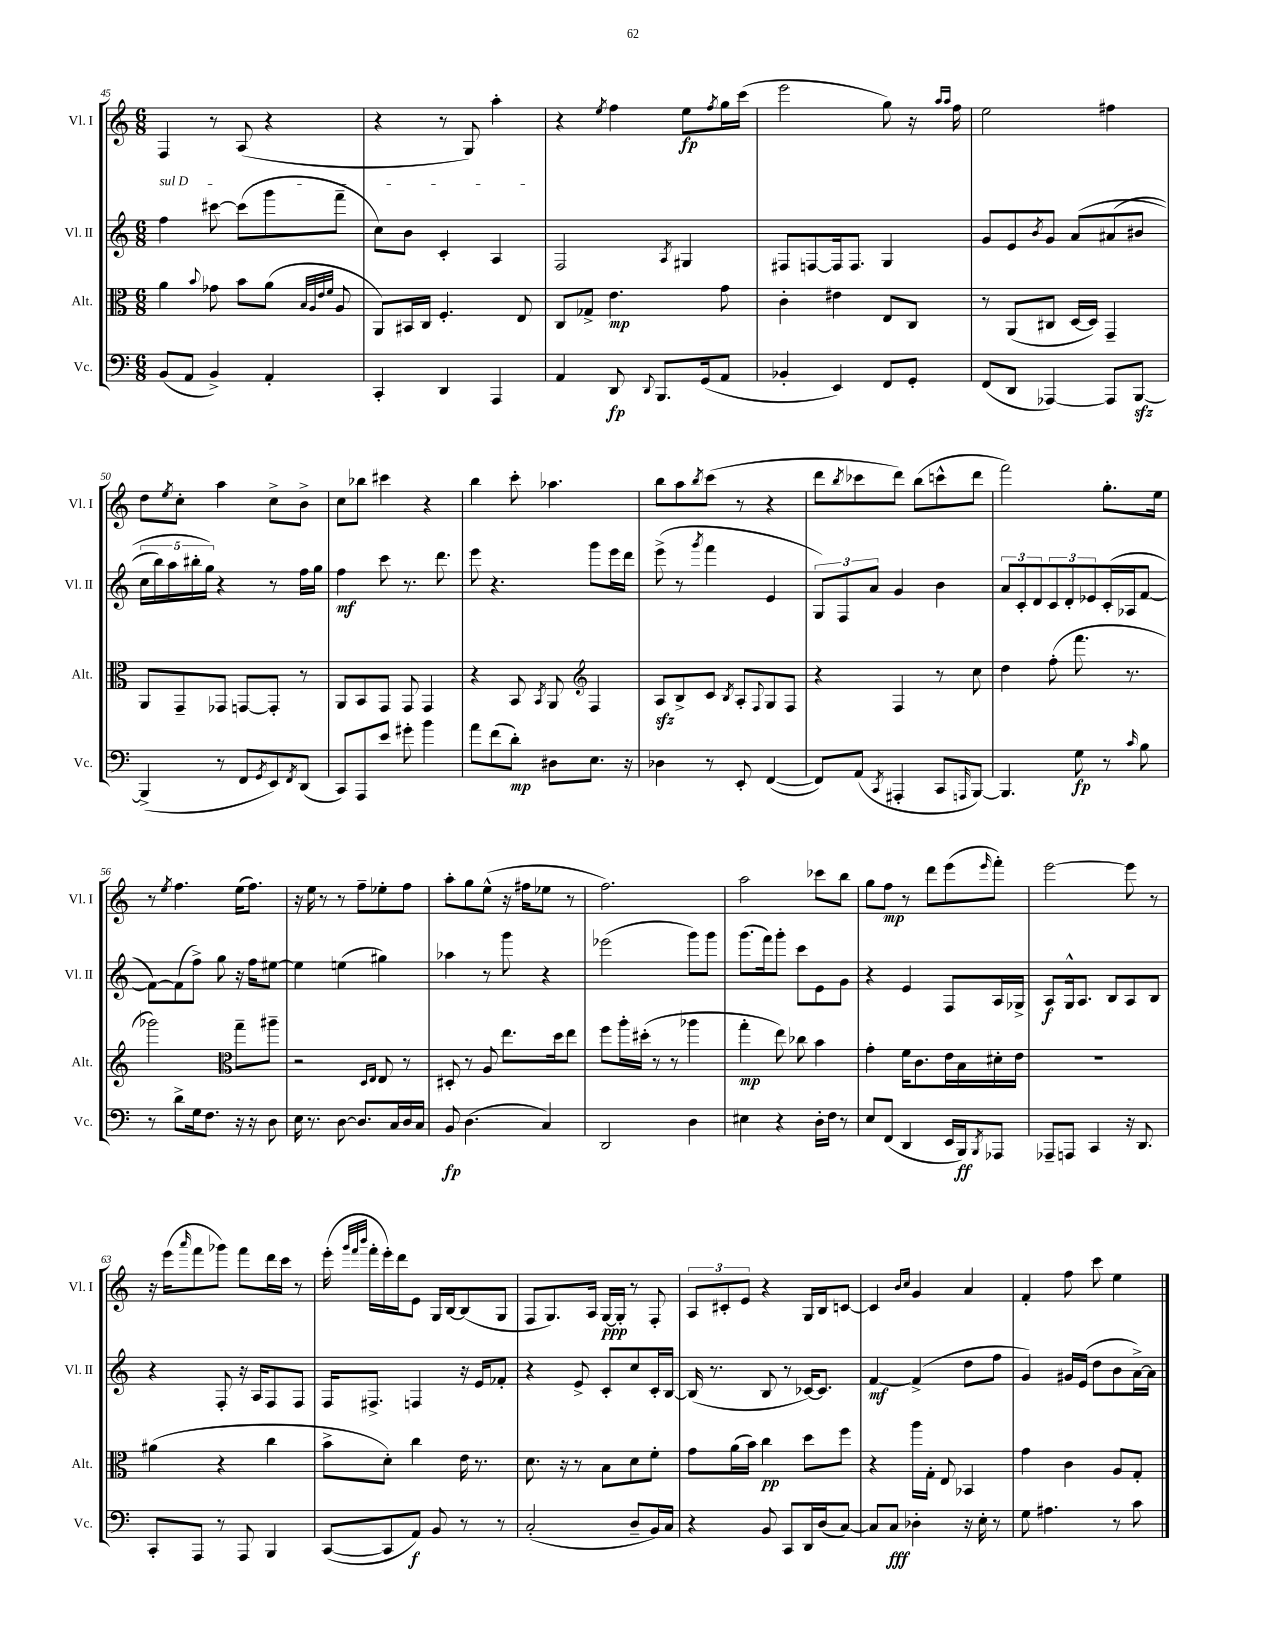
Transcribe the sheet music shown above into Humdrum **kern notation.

**kern	**dynam	**kern	**dynam	**kern	**dynam	**kern	**dynam
*part4	*part4	*part3	*part3	*part2	*part2	*part1	*part1
*staff4	*staff4	*staff3	*staff3	*staff2	*staff2	*staff1	*staff1
*I"Vc.	*	*I"Alt.	*	*I"Vl. II	*	*I"Vl. I	*
*I'Vc.	*	*I'Alt.	*	*I'Vl. II	*	*I'Vl. I	*
*clefF4	*	*clefC3	*	*clefG2	*	*clefG2	*
*k[]	*	*k[]	*	*k[]	*	*k[]	*
*M6/8	*	*M6/8	*	*M6/8	*	*M6/8	*
=45	=45	=45	=45	=45	=45	=45	=45
!	!	!	!	!LO:TX:a:i:t=sul D	!	!	!
(8BB/L	.	4a\	.	4ff\	.	4F/	.
8AA/J	.	.	.	.	.	.	.
.	.	8qqb/	.	.	.	.	.
4BB^/)	.	8g-X\	.	[8ccc#X\	.	8r	.
.	.	8b\L	.	(8ccc#\L]	.	(8A/	.
4AA'/	.	(8a\J	.	8ggg\	.	4r	.
.	.	32qqB/LLL	.	.	.	.	.
.	.	32qqA/	.	.	.	.	.
.	.	32qqe/	.	.	.	.	.
.	.	32qqf/JJJ	.	.	.	.	.
.	.	8A/	.	8fff~\J	.	.	.
=46	=46	=46	=46	=46	=46	=46	=46
4CC'/	.	8AA/L)	.	8cc\L)	.	4r	.
.	.	16BB#X/L	.	8b\J	.	.	.
.	.	16C/JJ	.	.	.	.	.
4DD/	.	4.F'/	.	4c'/	.	8r	.
.	.	.	.	.	.	8G/)	.
4AAA/	.	.	.	4A/	.	4aa'\	.
.	.	8E/	.	.	.	.	.
=47	=47	=47	=47	=47	=47	=47	=47
4AA/	.	8C/L	.	2F/	.	4r	.
.	.	8G-X^/J	.	.	.	.	.
.	.	.	.	.	.	8qee/	.
8DD/	fp	4.e\	mp	.	.	4ff\	.
8qqDD/	.	.	.	.	.	.	.
8.BBB/L	.	.	.	.	.	.	.
.	.	.	.	8qA/	.	.	.
.	.	.	.	4G#X/	.	8ee\L	fp
(16GG/k	.	.	.	.	.	.	.
.	.	.	.	.	.	8qff/	.
8AA/J	.	8g\	.	.	.	16gg\L	.
.	.	.	.	.	.	(16ccc\JJ	.
=48	=48	=48	=48	=48	=48	=48	=48
4BB-X'/	.	4c'\	.	8F#X/L	.	2eee\	.
.	.	.	.	[8Fn/	.	.	.
4EE/)	.	4e#X\	.	16F/k]	.	.	.
.	.	.	.	8.F/J	.	.	.
8FF/L	.	8E/L	.	4G/	.	8gg\)	.
8GG'/J	.	8C/J	.	.	.	16r	.
.	.	.	.	.	.	16qqaa/LL	.
.	.	.	.	.	.	16qqaa/JJ	.
.	.	.	.	.	.	16ff\	.
=49	=49	=49	=49	=49	=49	=49	=49
(8FF/L	.	8r	.	8g/L	.	2ee\	.
8DD/J	.	(8AA/L	.	8e/	.	.	.
.	.	.	.	8qb/	.	.	.
[4AAA-X/)	.	8C#X/J	.	8g/J	.	.	.
.	.	[16D/LL	.	(8a/L	.	.	.
.	.	16D/JJ])	.	.	.	.	.
8AAA-/L]	.	4GG~/	.	(8a#X/	.	4ff#X\	.
[8BBBzz/J	.	.	.	8b#X/J	.	.	.
!!LO:LB:g=z
=50	=50	=50	=50	=50	=50	=50	=50
(4BBB^/]	.	8AA/L	.	20cc\LL	.	8dd\L	.
.	.	.	.	20bb\)	.	.	.
.	.	.	.	20aa\	.	.	.
.	.	.	.	.	.	8qee/	.
.	.	8GG~/	.	.	.	8cc'\J	.
.	.	.	.	20bb#X'\	.	.	.
.	.	.	.	20gg\JJ)	.	.	.
8r	.	8GG-X/J	.	4r	.	4aa\	.
8FF/L	.	[8GGn/L	.	.	.	.	.
8qGG/	.	.	.	.	.	.	.
8EE/)	.	8GG'/J]	.	8r	.	8cc^\L	.
8qFF/	.	.	.	.	.	.	.
(8DD/J	.	8r	.	16ff\LL	.	8b^\J	.
.	.	.	.	16gg\JJ	.	.	.
=51	=51	=51	=51	=51	=51	=51	=51
8CC/L)	.	8AA/L	.	4ff\	mf	8cc\L	.
8AAA/	.	8BB/	.	.	.	8bb-X\J	.
8e/J	.	8GG/J	.	8ccc\	.	4ccc#X\	.
8g#X'\	.	8GG/	.	8.r	.	.	.
4b\	.	4GG/	.	.	.	4r	.
.	.	.	.	8.ddd\	.	.	.
=52	=52	=52	=52	=52	=52	=52	=52
8a\L	.	4r	.	8eee\	.	4bb\	.
(8f\	.	.	.	4.r	.	.	.
8d'\J)	mp	8BB/	.	.	.	8ccc'\	.
.	.	8qBB/	.	.	.	.	.
8D#X\L	.	8AA/	.	.	.	4.aa-X\	.
*	*	*clefG2	*	*	*	*	*
8.E\J	.	4F/	.	8ggg\L	.	.	.
.	.	.	.	16eee\L	.	.	.
16r	.	.	.	16ddd\JJ	.	.	.
=53	=53	=53	=53	=53	=53	=53	=53
4D-X\	.	8Azz/L	.	(8eee^\	.	8bb\L	.
.	.	8B^/	.	8r	.	8aa\	.
.	.	.	.	8qggg/	.	8qbb/	.
8r	.	8c/J	.	4fff\	.	(8ccc\J	.
.	.	8qB/	.	.	.	.	.
8EE'/	.	8A'/L	.	.	.	8r	.
.	.	8qqF/	.	.	.	.	.
([4FF/	.	8G/	.	4e/	.	4r	.
.	.	8F/J	.	.	.	.	.
=54	=54	=54	=54	=54	=54	=54	=54
8FF/L])	.	4r	.	12G/L)	.	8ddd\L	.
.	.	.	.	12F/	.	.	.
.	.	.	.	.	.	8qbb/	.
(8AA/J	.	.	.	.	.	8ccc-X\	.
.	.	.	.	12a/J	.	.	.
8qCC/	.	.	.	.	.	.	.
4AAA#X'/	.	4F/	.	4g/	.	8ddd\J)	.
.	.	.	.	.	.	(8bb\L	.
8CC/L	.	8r	.	4b\	.	8cccn^^\	.
16qqAAAn/	.	.	.	.	.	.	.
[8BBB/J)	.	8cc\	.	.	.	8ddd\J	.
=55	=55	=55	=55	=55	=55	=55	=55
4.BBB/]	.	4dd\	.	12a/L	.	2fff\)	.
.	.	.	.	12c'/	.	.	.
.	.	.	.	12d/	.	.	.
.	.	(8ff'\	.	12c/	.	.	.
.	.	.	.	12d'/	.	.	.
8G\	fp	8.fff\	.	.	.	.	.
.	.	.	.	12e-X/	.	.	.
8r	.	.	.	(16c'/L	.	8.gg'\L	.
.	.	8.r	.	16A-X/J	.	.	.
16qqc/	.	.	.	.	.	.	.
8B\	.	.	.	[8f/J	.	.	.
.	.	.	.	.	.	16ee\Jk	.
!!LO:LB:g=z
=56	=56	=56	=56	=56	=56	=56	=56
8r	.	2ggg-X\)	.	8f\L_)	.	8r	.
.	.	.	.	.	.	8qee/	.
8d^\L	.	.	.	(8f\]	.	4.ff\	.
16G\k	.	.	.	8ff^\J)	.	.	.
8.F\J	.	.	.	.	.	.	.
.	.	.	.	8gg\	.	.	.
*	*	*clefC3	*	*	*	*	*
16r	.	8gg~\L	.	16r	.	(16ee\KL	.
16r	.	.	.	16ff\KL	.	8.ff\J)	.
8D\	.	8aa#X~\J	.	[8ee#X\J	.	.	.
=57	=57	=57	=57	=57	=57	=57	=57
16E\	.	2r	.	4ee#\]	.	16r	.
8.r	.	.	.	.	.	16ee\	.
.	.	.	.	.	.	8r	.
[8D\	.	.	.	(4een\	.	8r	.
8.D/L]	.	.	.	.	.	8ff~\L	.
.	.	16qqD/LL	.	.	.	.	.
.	.	16qqE/JJ	.	.	.	.	.
.	.	8E/	.	4gg#X\)	.	8ee-X'\	.
16C/L	.	.	.	.	.	.	.
16D/	.	8r	.	.	.	8ff\J	.
16C/JJ	.	.	.	.	.	.	.
=58	=58	=58	=58	=58	=58	=58	=58
8BB/	fp	8D#X'/	.	4aa-X\	.	8aa'\L	.
(4.D\	.	8r	.	.	.	8gg\	.
.	.	8A/	.	8r	.	(8ee^^\J	.
.	.	8.ee\L	.	8ggg\	.	16r	.
.	.	.	.	.	.	16ff#X\KL	.
4C/)	.	.	.	4r	.	8ee-X\J	.
.	.	16dd\k	.	.	.	.	.
.	.	8ee\J	.	.	.	8r	.
=59	=59	=59	=59	=59	=59	=59	=59
2DD/	.	8ff\L	.	(2eee-X\	.	2.ff\)	.
.	.	16aa'\L	.	.	.	.	.
.	.	(16dd#X'\JJ	.	.	.	.	.
.	.	8r	.	.	.	.	.
.	.	8r	.	.	.	.	.
4D\	.	4aa-X\	.	8ggg\L)	.	.	.
.	.	.	.	8ggg\J	.	.	.
=60	=60	=60	=60	=60	=60	=60	=60
4E#X\	.	4gg'\	mp	(8.ggg\L	.	2aa\	.
.	.	.	.	16fff\k)	.	.	.
4r	.	8ee\)	.	8ggg'\J	.	.	.
.	.	8cc-X\	.	8ccc\L	.	.	.
16D'\LL	.	4b\	.	8e\	.	8ccc-X\L	.
16F\JJ	.	.	.	.	.	.	.
8r	.	.	.	8g\J	.	8bb\J	.
=61	=61	=61	=61	=61	=61	=61	=61
8E/L	.	4g'\	.	4r	.	8gg\L	.
(8FF/J	.	.	.	.	.	8ff\J	mp
4DD/	.	16f\KL	.	4e/	.	8r	.
.	.	8.c\	.	.	.	.	.
.	.	.	.	.	.	8ddd\L	.
16EE/LL	.	16e\L	.	8F/L	.	(8eee\	.
16BBB/J)	ff	16B\	.	.	.	.	.
8qBBB/	.	.	.	.	.	16qqeee/	.
8AAA-X/J	.	16d#X'\	.	16A/L	.	8fff'\J)	.
.	.	16e\JJ	.	16G-X^/JJ	.	.	.
=62	=62	=62	=62	=62	=62	=62	=62
8AAA-X~/L	.	2.r	.	8A/L	f	[2eee\	.
8AAAn/J	.	.	.	16G^^/k	.	.	.
.	.	.	.	8.A/J	.	.	.
4CC/	.	.	.	.	.	.	.
.	.	.	.	8B/L	.	.	.
16r	.	.	.	8A/	.	8eee\]	.
8.DD/	.	.	.	.	.	.	.
.	.	.	.	8B/J	.	8r	.
!!LO:LB:g=z
=63	=63	=63	=63	=63	=63	=63	=63
8CC'/L	.	(4a#X\	.	4r	.	16r	.
.	.	.	.	.	.	(16eee\KL	.
.	.	.	.	.	.	16qqaaa/	.
8AAA/J	.	.	.	.	.	8fff\	.
8r	.	4r	.	8F'/	.	8ggg-X\J)	.
8AAA/	.	.	.	16r	.	8fff\L	.
.	.	.	.	16A/KL	.	.	.
4BBB/	.	4cc\	.	8F/	.	16ddd\L	.
.	.	.	.	.	.	16ccc\JJ	.
.	.	.	.	8F/J	.	8r	.
=64	=64	=64	=64	=64	=64	=64	=64
([8CC/L	.	8b^\L	.	16F/KL	.	(16eee'\	.
.	.	.	.	.	.	32qqggg/LLL	.
.	.	.	.	.	.	32qqfff/	.
.	.	.	.	.	.	32qqbbb/JJJ	.
.	.	.	.	8.F#X^/J	.	16fff'\LL	.
8CC/]	.	8d'\J)	.	.	.	16eee'\)	.
.	.	.	.	.	.	16ddd\J	.
8AA/J)	f	4cc\	.	4Fn/	.	8e\J	.
8BB/	.	.	.	.	.	16G/LL	.
.	.	.	.	.	.	[16B/J	.
8r	.	16e\	.	16r	.	(8B/]	.
.	.	8.r	.	16e/KL	.	.	.
8r	.	.	.	8f-X'/J	.	8G/J	.
=65	=65	=65	=65	=65	=65	=65	=65
(2C'/	.	8.d\	.	4r	.	8F/L	.
.	.	.	.	.	.	8.G/)	.
.	.	16r	.	.	.	.	.
.	.	8r	.	8e^/	.	.	.
.	.	.	.	.	.	16A/Jk	.
.	.	8B\L	.	8c'/L	.	[16G/LL	ppp
.	.	.	.	.	.	16G'/JJ]	.
8D~/L	.	8d\	.	8cc/	.	8r	.
16BB/L)	.	8f'\J	.	16c'/L	.	8F'/	.
16C/JJ	.	.	.	[16B/JJ	.	.	.
=66	=66	=66	=66	=66	=66	=66	=66
4r	.	8g\L	.	(16B/]	.	12A/L	.
.	.	.	.	8.r	.	.	.
.	.	.	.	.	.	12c#X'/	.
.	.	(16a\L	.	.	.	.	.
.	.	.	.	.	.	12e/J	.
.	.	16b\JJ)	.	.	.	.	.
8BB/	.	4cc\	pp	8B/	.	4r	.
8CC/L	.	.	.	8r	.	.	.
16DD/L	.	8dd\L	.	[16c-X/KL)	.	16G/LL	.
(16D/J	.	.	.	8.c-/J]	.	16B/J	.
[8C/J)	.	8ff\J	.	.	.	[8cn/J	.
=67	=67	=67	=67	=67	=67	=67	=67
8C/L]	.	4r	.	[4f/	mf	4c/]	.
8C/J	fff	.	.	.	.	.	.
.	.	.	.	.	.	16qqb/LL	.
.	.	.	.	.	.	16qqcc/JJ	.
4D-X'\	.	16aa\LL	.	(4f^/]	.	4g/	.
.	.	16G'\JJ	.	.	.	.	.
.	.	8E/	.	.	.	.	.
16r	.	4BB-X/	.	8dd\L	.	4a/	.
16E'\	.	.	.	.	.	.	.
8r	.	.	.	8ff\J	.	.	.
=68	=68	=68	=68	=68	=68	=68	=68
8G\	.	4g\	.	4g/)	.	4f'/	.
4.A#X\	.	.	.	.	.	.	.
.	.	4c\	.	16g#X/LL	.	8ff\	.
.	.	.	.	(16e/JJ	.	.	.
.	.	.	.	8dd\L	.	8ccc\	.
8r	.	8A/L	.	8b\	.	4ee\	.
8c\	.	8G'/J	.	[16a^\L)	.	.	.
.	.	.	.	16a\JJ]	.	.	.
==	==	==	==	==	==	==	==
*-	*-	*-	*-	*-	*-	*-	*-
